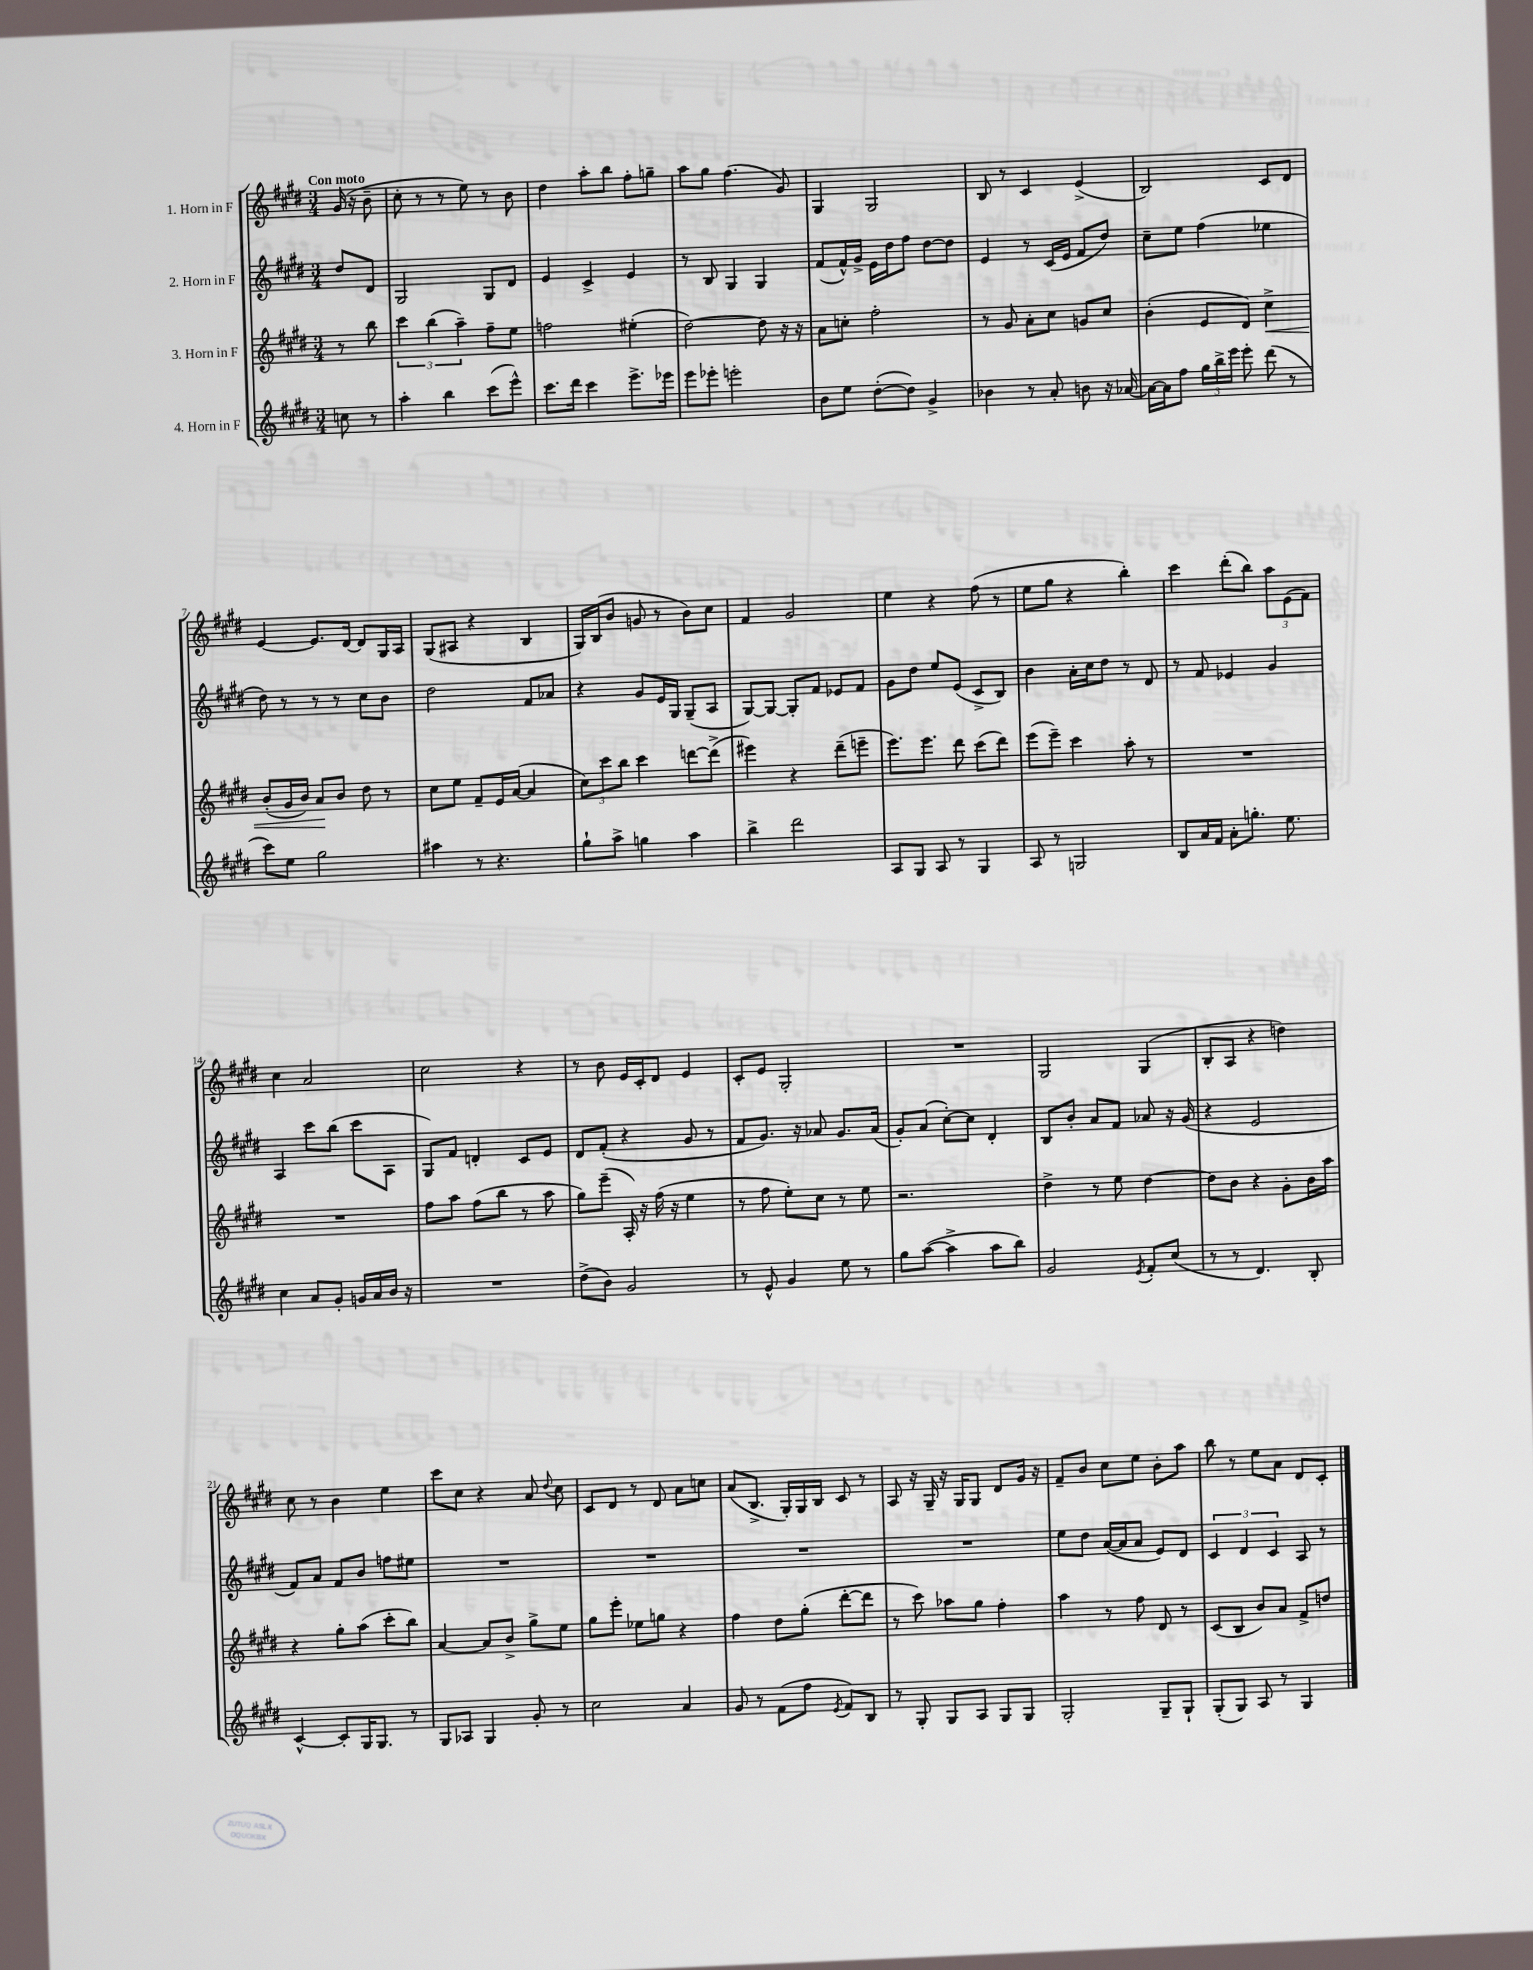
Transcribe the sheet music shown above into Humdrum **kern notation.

**kern	**kern	**kern	**kern
*staff4	*staff3	*staff2	*staff1
*clefG2	*clefG2	*clefG2	*clefG2
*k[f#c#g#d#]	*k[f#c#g#d#]	*k[f#c#g#d#]	*k[f#c#g#d#]
*M3/4	*M3/4	*M3/4	*M3/4
8cc\	8r	8dd#/L	(16g#/
.	.	.	16r
8r	8bb\	8d#/J	8b~\
=	=	=	=
4aa'\	6ccc#\	2G#/	8cc#'\
.	.	.	8r
.	(6bb\	.	.
4bb\	.	.	8r
.	6aa~\)	.	.
.	.	.	8ee\)
(8ccc#\L	8ff#~\L	8G#/L	8r
8eee^^\J)	8ee\J	8d#/J	8b\
=	=	=	=
8.ccc#\L	2ff\	4e/	4dd#\
16ddd#\Jk	.	.	.
4ccc#\	.	4c#^/	8aa'\L
.	.	.	8bb\J
8.eee^\L	(4ee#'\	4e/	8ff#'\L
.	.	.	8gg~\J
16eee-\Jk	.	.	.
=	=	=	=
8eee\L	[2dd#\)	8r	8aa\L
8eee-'\J	.	8B/	8gg#\J
2eee'\	.	4G#/	(4.ff#\
.	8dd#\]	4G#/	.
.	16r	.	8g#/)
.	16r	.	.
=	=	=	=
8b\L	8a\L	(8f#/L	4G#/
8ee\J	8cc'\J	16f#^^/L)	.
.	.	16g#^/JJ	.
([8dd#'\L	2ff#'\	16e\LL	2G#/
.	.	16dd#\J	.
8dd#\]J)	.	8ff#\J	.
4g#^/	.	[8dd#\L	.
.	.	8dd#\]J	.
=	=	=	=
4b-\	8r	4e/	8B/
.	8g#/	.	8r
8r	8a'\L	8r	4c#/
8a'/	8cc#\J	(16c#/LL	.
.	.	16e/JJ	.
8b\	8g/L	8f#/L	(4e^/
16r	8cc#/J	8dd#/J)	.
[16a-/	.	.	.
=	=	=	=
16a-\_LL	(4b'\	8cc#~\L	2B/)
16a-\]J	.	.	.
8ff#\J	.	8ee\J	.
24gg#\LL	8e/L	(4ff#\	.
24bb^\	.	.	.
24eee\JJ	.	.	.
8eee'\	8d#/J)	.	.
(8ddd#\	4cc#^\	4ee-\	8c#/L
8r	.	.	8d#/J
=	=	=	=
8ccc#\L)	(8b'/L	8dd#\)	[4e/
8ee\J	16g#/L	8r	.
.	16b/JJ)	.	.
2gg#\	8a/L	8r	8.e/]L
.	8b/J	8r	.
.	.	.	[16d#/Jk
.	8dd#\	8cc#\L	8d#/]L
.	8r	8b\J	16G#/L
.	.	.	16A/JJ
=	=	=	=
4aa#\	8cc#\L	2dd#\	(8G#/L
.	8ee\J	.	8A#/J
8r	8f#~/L	.	4r
4.r	16e/L	.	.
.	([16a/JJ	.	.
.	4a/]	8f#/L	4B/
.	.	8a-/J	.
=	=	=	=
8gg#`\L	12cc#\L)	4r	16G#/LL)
.	.	.	(16B/J
.	12ccc#\	.	.
8aa^\J	.	.	8b/J
.	12bb\J	.	.
4gg\	4ccc#\	8g#/L	8g/
.	.	16e/L	8r
.	.	16G#/JJ	.
4aa\	[8ddd\L	(8G#~/L	8b\L)
.	(8ddd^\]J	8A/J	8cc#\J
=	=	=	=
4bb^\	4eee#\)	[8G#/L)	4f#/
.	.	8G#/_J	.
2ddd#\	4r	8G#'/]L	2g#/
.	.	8f#/J	.
.	(8ddd#~\L	8e-/L	.
.	8eee~\J	8f#/J	.
=	=	=	=
8A/L	8.eee\L)	8g#\L	4ee\
8G#/J	.	8dd#\J	.
.	8.eee\J	.	.
8A/	.	8ee/L	4r
8r	8ddd#\	(8e/J	.
4G#/	(8ccc#\L	8c#^/L	(8ff#\
.	8ddd#\J)	8B/J)	8r
=	=	=	=
8A/	(8eee\L	4b\	8ee\L
8r	8eee~\J)	.	8gg#\J
2G/	4ccc#\	16a'\LL	4r
.	.	16cc#\J	.
.	.	8dd#\J	.
.	8aa'\	8r	4bb'\)
.	8r	8d#/	.
=	=	=	=
8B/L	2.r	8r	4ccc#\
16a/L	.	8f#/	.
16f#/JJ	.	.	.
8a'\L	.	4e-/	(8ddd#'\L
8.gg'\J	.	.	8bb\J)
.	.	4g#/	12aa\L
8.ee\	.	.	.
.	.	.	(12e\
.	.	.	12f#\J)
=	=	=	=
4cc#\	2.r	4A/	4cc#\
8a/L	.	8ccc#\L	2a/
8g#'/J	.	(8bb\J	.
16g/LL	.	8ccc#\L	.
16a/	.	.	.
16b/JJ	.	8A\J	.
16r	.	.	.
=	=	=	=
2.r	8ff#\L	8G#/L)	2cc#\
.	8aa\J	8f#/J	.
.	(8ff#\L	4d'/	.
.	8bb\J	.	.
.	8r	8c#/L	4r
.	8aa\	8e/J	.
=	=	=	=
(8dd#^\L	8gg#\L)	8d#/L	8r
8b\J)	(8eee~\J	(8f#'/J	8b\
2g#/	16A'/)	4r	16e/LL
.	16r	.	16c#'/J
.	(16ff#\	.	8d#/J
.	16r	.	.
.	4ee\	8g#/	4e/
.	.	8r	.
=	=	=	=
8r	8r	8f#/L	8c#'/L
8e^^/	8ff#\	8.g#/J)	8e/J
4g#/	8ee'\L)	.	2G#'/
.	.	16r	.
.	8cc#\J	8a-/	.
8ee\	8r	8.g#/L	.
8r	8ee\	.	.
.	.	(16a-/Jk	.
=	=	=	=
8gg#\L	2.r	8g#'/L)	2.r
([8aa\J	.	(8a/J	.
4aa^\]	.	[8cc#'\L)	.
.	.	8cc#\]J	.
8aa\L	.	4d#'/	.
8bb\J)	.	.	.
=	=	=	=
2g#/	4dd#^\	8B/L	2G#/
.	.	8b'/J	.
.	8r	8a/L	.
.	8ee\	8f#/J	.
8qe/	.	.	.
8f#'/L	[4dd#\	8a-/	(4G#/
(8cc#/J	.	16r	.
.	.	(16g#/	.
=	=	=	=
8r	8dd#\]L	4r	8B'/L
8r	8b\J	.	8A/J
4.d#/)	4r	2e/	4r
.	8g#'\L	.	4dd\)
8B'/	16b\L	.	.
.	16aa\JJ	.	.
=	=	=	=
[4c#^^/	4r	8f#/L)	8cc#\
.	.	8a/J	8r
8c#'/]L	8gg#'\L	8f#/L	4b\
16G#/K	(8aa\J	8b/J	.
8.G#/J	.	.	.
.	8ccc#'\L	8ff\L	4ee\
8r	8bb\J)	8ee#\J	.
=	=	=	=
8G#/L	[4a/	2.r	8ccc#\L
8A-/J	.	.	8cc#\J
4G#/	8a/]L	.	4r
.	8b^/J	.	.
8g#'/	8gg#^\L	.	8a/
.	.	.	8qqdd#/
8r	8ee\J	.	8cc#\
=	=	=	=
2cc#\	8gg#\L	2.r	8c#/L
.	8eee'\J	.	8d#/J
.	8ee-\L	.	8r
.	8gg\J	.	8d#/
4a/	4r	.	8a\L
.	.	.	8cc\J
=	=	=	=
8g#/	4ff#\	2.r	(8a/L
8r	.	.	8.B^/J
(8f#\L	8dd#\L	.	.
.	.	.	16G#'/LL)
8ff#\J	(8gg#'\J	.	16G#/
.	.	.	16B/JJ
8qe/	.	.	.
8f#/L)	[8ddd#'\L	.	8c#/
8B/J	8ddd#\]J	.	8r
=	=	=	=
8r	8r	2.r	8A/
8G#'/	8ccc#\)	.	16r
.	.	.	16G#~/
8G#/L	8aa-\L	.	16r
.	.	.	16G#/LK
8A/J	8gg#\J	.	8G#/J
8G#/L	4ff#'\	.	8d#/L
8G#/J	.	.	16g#/Jk
.	.	.	16r
=	=	=	=
2G#'/	4aa\	8ee\L	8f#~/L
.	.	8dd#\J	8b/J
.	8r	([16a/LL	8cc#\L
.	.	16a/]J	.
.	8ff#\	8a/J	8ee\J
8G#~/L	8d#/	8e/L)	8b'\L
8G#`/J	8r	8d#/J	8aa\J
=	=	=	=
(8G#'/L	(8c#/L	6c#/	8bb\
8G#/J)	8B/J	.	8r
.	.	6d#/	.
8A/	8b/L)	.	8ee\L
.	.	6c#/	.
8r	8a/J	.	8a\J
4G#/	8f#^/L	8A/	8d#/L
.	8dd/J	8r	8c#'/J
==	==	==	==
*-	*-	*-	*-
